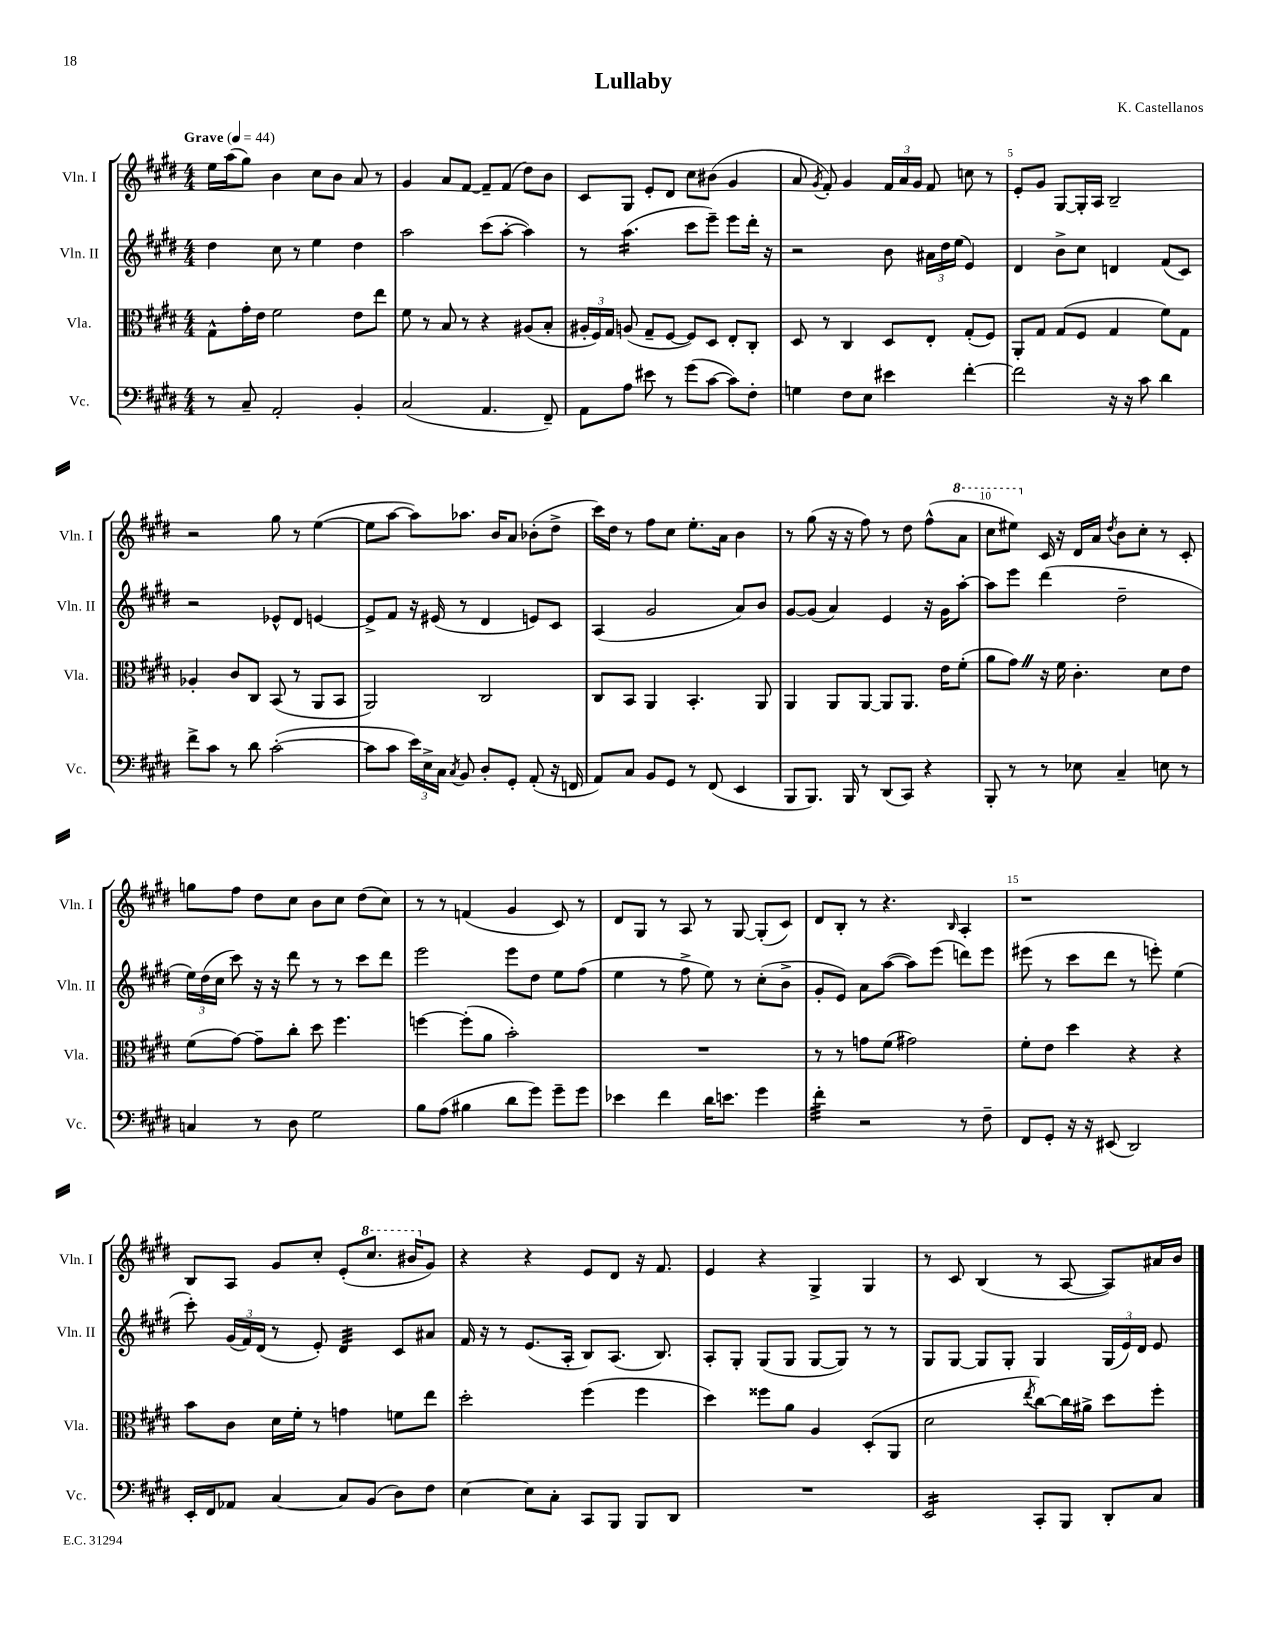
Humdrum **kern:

**kern	**kern	**kern	**kern
*staff4	*staff3	*staff2	*staff1
*clefF4	*clefC3	*clefG2	*clefG2
*k[f#c#g#d#]	*k[f#c#g#d#]	*k[f#c#g#d#]	*k[f#c#g#d#]
*M4/4	*M4/4	*M4/4	*M4/4
*MM44	*MM44	*MM44	*MM44
8r	8G#^^	4dd#	16ee
.	.	.	(16aa
8C#~	16g#'	.	8gg#)
.	16e	.	.
2AA'	2f#	8cc#	4b
.	.	8r	.
.	.	4ee	8cc#
.	.	.	8b
4BB'	8e	4dd#	8a
.	8ee	.	8r
=	=	=	=
(2C#	8f#	2aa	4g#
.	8r	.	.
.	8B	.	8a
.	8r	.	[8f#
4.AA	4r	(8ccc#	8f#~]
.	.	[8aa'	(8f#
.	(8A#	4aa])	8dd#)
8FF#~)	8B'	.	8b
=	=	=	=
8AA	24A#'	8r	8c#
.	24F#)	.	.
.	24G#	.	.
8A	(8A	(4.aa	8G#
8e#	8G#~	.	8e'
8r	[8F#	.	8d#
(8g#	8F#])	8ccc#	8cc#
[8c#	8D#	8eee~)	(8b#
8c#])	8E'	8eee	4g#
8F#'	8C#'	16ddd#'	.
.	.	16r	.
=	=	=	=
4G	8D#	2r	8a
.	.	.	8qg#
.	8r	.	8f#')
8F#	4C#	.	4g#
8E	.	.	.
4e#	8D#	8b	24f#
.	.	.	24a
.	.	.	24g#
.	8E'	24a#	8f#
.	.	24dd#	.
.	.	(24ee	.
[4f#'	(8G#'	4e)	8cc
.	8F#)	.	8r
=	=	=	=
2f#]	8AA'	4d#	8e'
.	8G#	.	8g#
.	(8G#	8b^	[8G#
.	8F#	8cc#	16G#']
.	.	.	16A
16r	4G#	4d	2B~
16r	.	.	.
8c#	.	.	.
4d#	8f#)	(8f#	.
.	8G#	8c#)	.
=	=	=	=
8f#^	4A-'	2r	2r
8c#	.	.	.
8r	8c#	.	.
8d#	8C#	.	.
([2c#'	(8BB	8e-^^	8gg#
.	8r	8d#	8r
.	8AA	[4e	([4ee
.	8BB	.	.
=	=	=	=
8c#]	2AA)	8e^]	8ee]
8c#	.	8f#	[8aa
24e)	.	16r	8aa])
24E^	.	.	.
.	.	(16e#	.
24C#	.	.	.
8qC#	.	.	.
8BB	.	8r	8.aa-
8D#'	2C#	4d#	.
.	.	.	16b
8GG#'	.	.	8a
(8AA'	.	8e)	(8b-'
16r	.	8c#	8dd#^
16FF	.	.	.
=	=	=	=
8AA)	8C#	(4A	16ccc#)
.	.	.	16dd#
8C#	8BB	.	8r
8BB	4AA	2g#	8ff#
8GG#	.	.	8cc#
8r	4.BB'	.	8.ee'
(8FF#	.	.	.
.	.	.	16a
4EE	.	8a)	4b
.	8AA	8b	.
=	=	=	=
8BBB	4AA	[8g#	8r
8.BBB)	.	(8g#]	(8gg#
.	8AA	4a)	16r
16BBB	.	.	16r
8r	[8AA	.	8ff#)
(8DD#	8AA]	4e	8r
8CC#)	8.AA	.	8dd#
4r	.	16r	(8ff#^^
.	16e	16g#	.
.	(8f#'	[8aa'	8aa
=	=	=	=
8BBB'	8a	8aa]	8ccc#
8r	8g#)	8eee	8eee#)
8r	16r	(4ddd#	16c#
.	16f#	.	16r
8E-	4.c#'	.	16d#
.	.	.	16a
.	.	.	8qdd#
4C#~	.	2dd#~	8b
.	.	.	8cc#'
8E	8d#	.	8r
8r	8e	.	8c#'
=	=	=	=
4C	(8f#	24ee)	8gg
.	.	(24dd#	.
.	.	24cc#	.
.	[8g#)	8ccc#)	8ff#
8r	8g#~]	16r	8dd#
.	.	16r	.
8D#	8cc#'	8ddd#	8cc#
2G#	8dd#	8r	8b
.	4.ff#	8r	8cc#
.	.	8ccc#	(8dd#
.	.	8ddd#	8cc#)
=	=	=	=
8B	[4ff	2eee	8r
(8A	.	.	8r
4B#	(8ff']	.	(4f
.	8a	.	.
8d#	2b')	8eee	4g#
8g#)	.	8dd#	.
8g#~	.	8ee	8c#)
8g#	.	(8ff#	8r
=	=	=	=
4e-	1r	4ee	8d#
.	.	.	8G#
4f#	.	8r	8r
.	.	8ff#^	8A
16d#	.	8ee)	8r
8.e	.	.	.
.	.	8r	[8G#
4g#	.	(8cc#'	(8G#']
.	.	8b^	8c#)
=	=	=	=
4f#'	8r	8g#'	8d#
.	8r	8e)	8B'
2r	8g	8a	8r
.	(8f#	([8aa	4.r
.	2g#)	8aa])	.
.	.	(8eee	.
.	.	.	16qqB
8r	.	8ddd)	4A'
8F#~	.	8eee	.
=	=	=	=
8FF#	8f#'	(8eee#	1r
8GG#'	8e	8r	.
16r	4dd#	8ccc#	.
16r	.	.	.
(8EE#	.	8ddd#	.
2DD#)	4r	8r	.
.	.	8eee')	.
.	4r	(4ee	.
=	=	=	=
16EE'	8b	8ccc#')	8B
16FF#	.	.	.
8AA-	8c#	(24g#	8A
.	.	24f#)	.
.	.	(24d#	.
[4C#	16d#	8r	8g#
.	16f#'	.	.
.	8r	8e')	8cc#'
8C#]	4g	4d#	(8e'
(8BB	.	.	8.ccc#
8D#)	8f	8c#	.
.	.	.	16bb#
8F#	8ee	8a#	8g#)
=	=	=	=
[4E	2dd#'	16f#	4r
.	.	16r	.
.	.	8r	.
8E]	.	(8.e	4r
8C#'	.	.	.
.	.	16A'	.
8CC#	(4ff#	8B)	8e
8BBB	.	(8.A	8d#
8BBB	4ff#	.	16r
.	.	8.B)	8.f#
8DD#	.	.	.
=	=	=	=
1r	4dd#)	8A'	4e
.	.	8G#'	.
.	8ff##	(8G#	4r
.	8a	8G#	.
.	4A	[8G#	4G#^
.	.	8G#])	.
.	(8D#'	8r	4G#
.	8AA	8r	.
=	=	=	=
2EE	2d#	8G#	8r
.	.	[8G#	8c#
.	.	8G#]	(4B
.	.	8G#'	.
.	8qee	.	.
8CC#'	[8cc#)	4G#	8r
8BBB	16cc#]	.	[8A
.	16a#^	.	.
8DD#'	8dd#	(24G#	8A])
.	.	24e)	.
.	.	24d#	.
8C#	8ff#'	8e	16a#
.	.	.	16b
==	==	==	==
*-	*-	*-	*-
